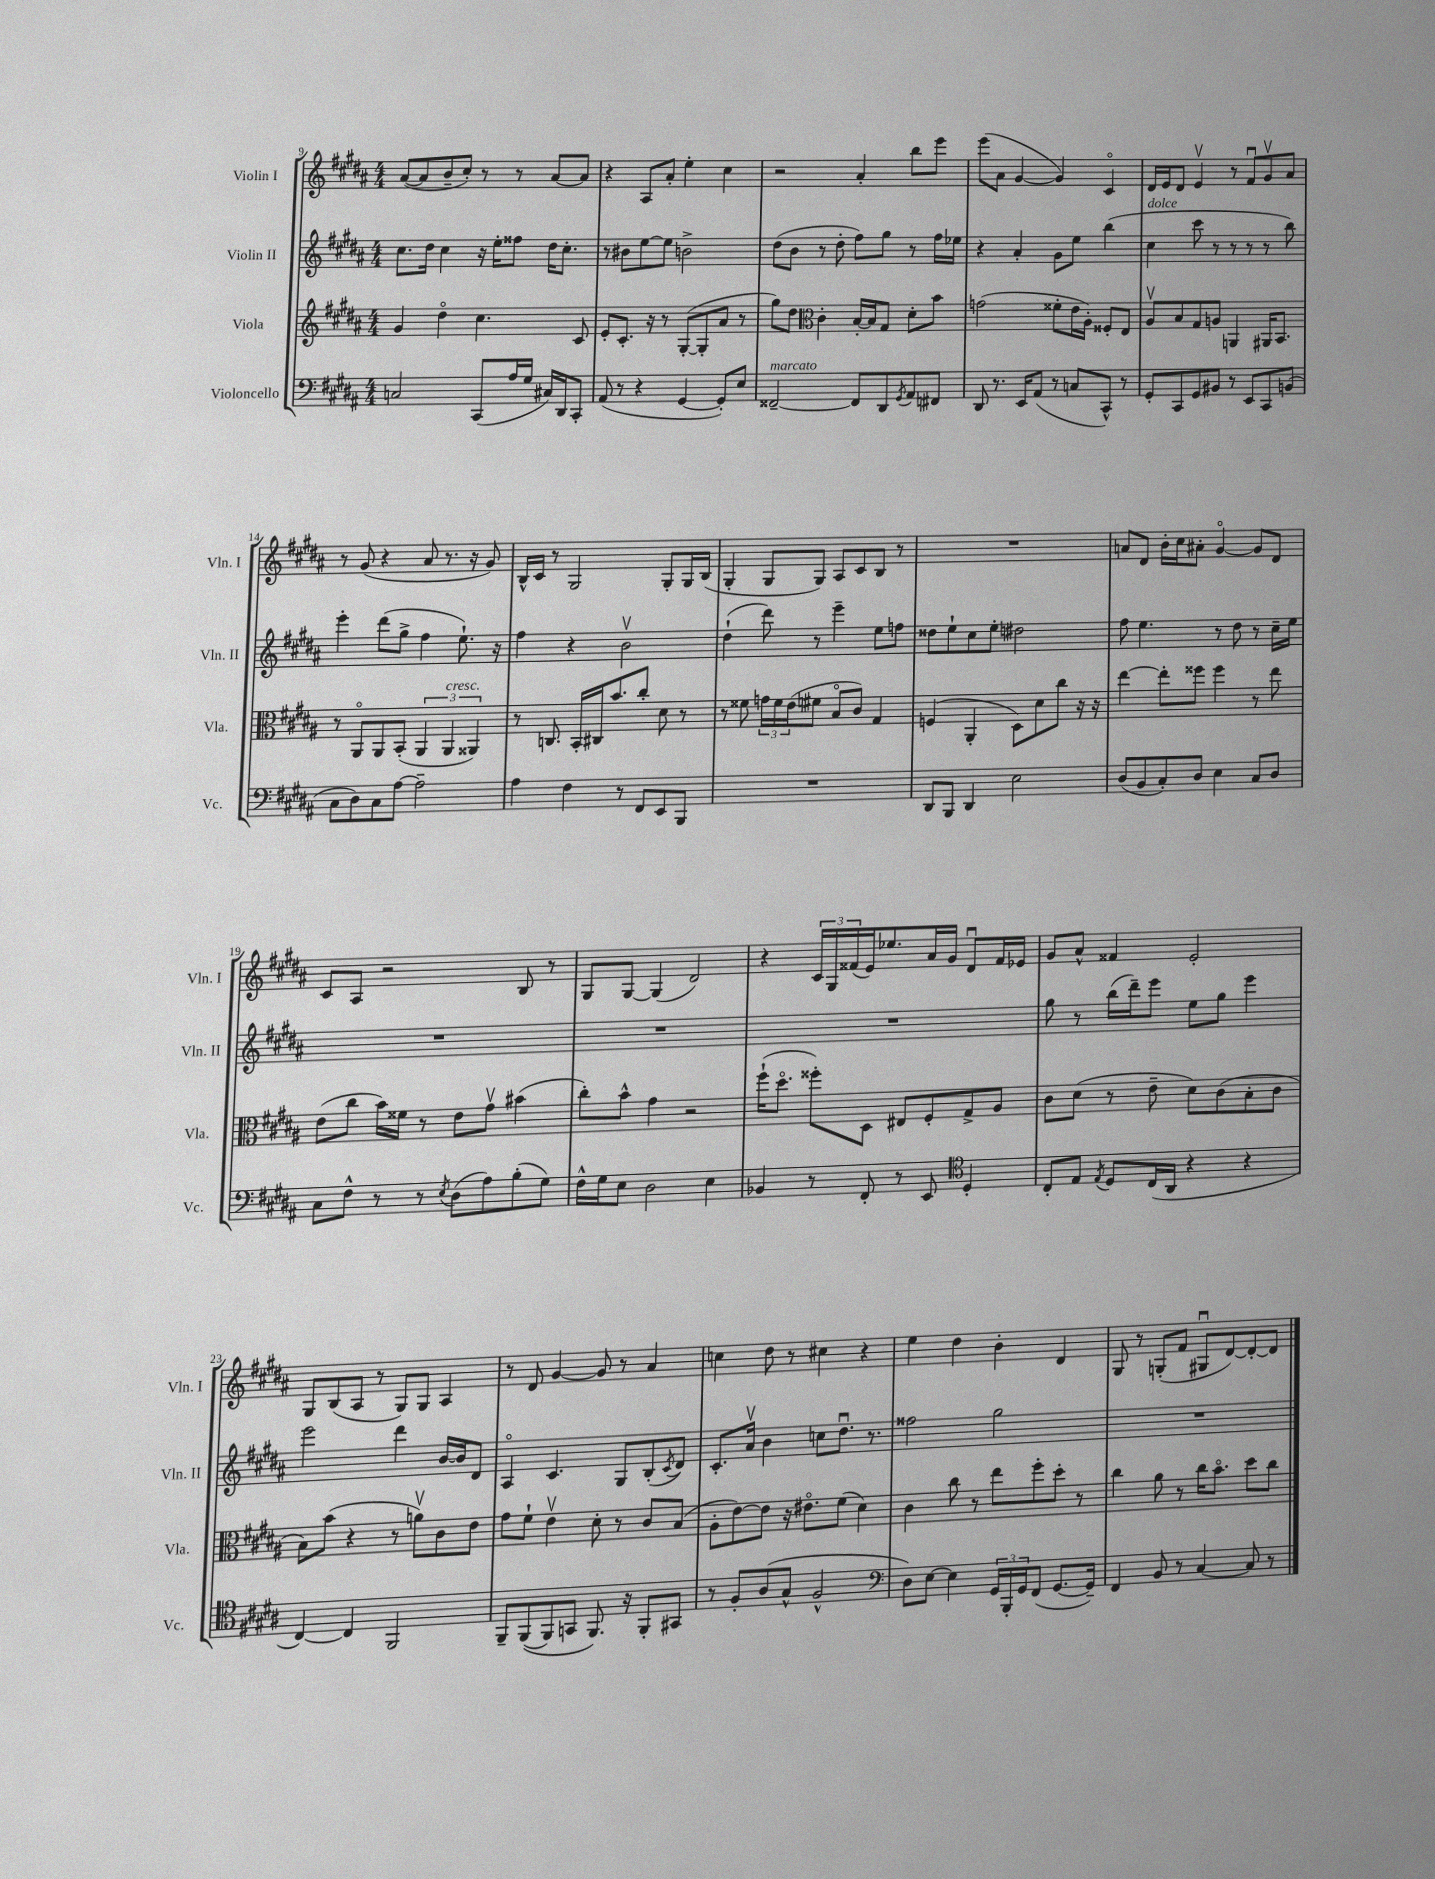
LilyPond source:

<<
\new StaffGroup <<
\new Staff = "s0" \with { instrumentName = "Violin I" shortInstrumentName = "Vln. I" } {
    \clef treble \key b \major \numericTimeSignature \time 4/4
    ais'8~( ais'8 b'8-- cis''8-.) r8 r8 ais'8~ ais'8 |
    r4 ais8 ais'8-. e''4-. cis''4 |
    r2 ais'4-. b''8 e'''8 |
    e'''8( ais'8 gis'4~ gis'4) cis'4\flageolet |
    dis'16 e'16 dis'8 e'4\upbow r8 fis'8\downbow gis'8\upbow ais'8 |
    r8 gis'8( r4 ais'8 r8. r16 gis'8) |
    b16-^ cis'16 r8 gis2 gis8-. gis16 b16( |
    gis4-. gis8 gis8) ais8 cis'8 b8 r8 |
    R1 |
    a'8 dis'8 b'16-. cis''16 ais'8-. gis'4~\flageolet gis'8 dis'8 |
    cis'8 ais8 r2 b8 r8 |
    gis8 gis8~ gis4( dis'2) |
    r4 \tuplet 3/2 { cis'16 gis16 fisis'16( } e'16) ees''8. ais'16 gis'16 dis'8\downbow fisis'16 ees'16 |
    gis'8 ais'8-^ fisis'4 e'2-. |
    gis8 b8( ais8 r8 gis8) gis8 ais4 |
    r8 dis'8 gis'4~ gis'8 r8 ais'4 |
    c''4 dis''8 r8 cis''4 r4 |
    e''4 dis''4 b'4-. dis'4 |
    gis8 r8 g8-.( fis'8 gis8\downbow dis'8~) dis'8~-. dis'8 \bar "|." |
}
\new Staff = "s1" \with { instrumentName = "Violin II" shortInstrumentName = "Vln. II" } {
    \clef treble \key b \major \numericTimeSignature \time 4/4
    cis''8. dis''16 cis''4 r16 e''16-. fisis''8 dis''16 cis''8.-. |
    r8 bis'8 e''8~ e''8 b'2-> |
    dis''8( b'8 r8 dis''8-. fis''8) gis''8 r8 fis''16 ees''16 |
    r4 ais'4-. gis'8 e''8 b''4( |
    cis''4^\markup { \italic "dolce" } cis'''8 r8 r8 r8 r8 b''8) |
    e'''4-. dis'''8( gis''8-> fis''4 e''8.-!) r16 |
    fis''4 r4 b'2\upbow |
    dis''4-!( dis'''8) r8 e'''4-- e''8 f''8 |
    disis''8 e''8-! cis''8 e''8-. dis''2 |
    fis''8 e''4. r8 dis''8 r8 cis''16-- e''16 |
    R1 |
    R1 |
    R1 |
    gis''8 r8 b''16( dis'''16--) e'''8 e''8 gis''8 e'''4 |
    e'''2 dis'''4 b'16~ b'16 dis'8 |
    ais4\flageolet cis'4. gis8 b8-.( \acciaccatura { cis'8 } dis'8) |
    cis'8.-. ais'16\upbow b'4 c''8 dis''8.\downbow r8. |
    fisis''2 gis''2 |
    R1 \bar "|." |
}
\new Staff = "s2" \with { instrumentName = "Viola" shortInstrumentName = "Vla." } {
    \clef treble \key b \major \numericTimeSignature \time 4/4
    gis'4 dis''4\flageolet cis''4. cis'8 |
    e'8-. cis'8.-. r16 r8 gis8~-.( gis8-. ais'8 r8 |
    gis''8) dis''8 \clef alto cis'4-. b16~-. b16 gis8 dis'8-. b'8 |
    g'2( fisis'8-. e'16 ais16-.) fisis8-. e8 |
    ais8\upbow b8 gis8 a8 a,4 ais,16 b,8. |
    r8 ais,8\flageolet ais,8 b,8-.( \tuplet 3/2 { ais,4 ais,4^\markup { \italic "cresc." } aisis,4) } |
    r8 c8. b,16-. cis16 b'8. cis''8-. dis'8 r8 |
    r8 fisis'8 \tuplet 3/2 { g'16 fisis'16 e'16( } fis'8 b8\flageolet cis'8) gis4 |
    f4( ais,4-. dis8) dis'8 cis''8 r16 r16 |
    e''4~ e''8-. fisis''8 fisis''4 r8 e''8 |
    e'8( cis''8 b'16) fisis'16 r8 e'8 gis'8\upbow bis'4( |
    cis''8-.) b'8-^ gis'4 r2 |
    fis''16-!( dis''8.\flageolet fisis''8-.) dis8 eis8 fis8-. gis8-> ais8 |
    cis'8 dis'8( r8 e'8-- dis'8) cis'8( b8-. cis'8 |
    b8) b'8( r4 r8 a'8\upbow) cis'8 e'8 |
    gis'8 fis'8-! e'4\upbow dis'8-. r8 cis'8 b8( |
    ais8-. e'8~) e'8 r16 eis'8.\flageolet fis'8( dis'4) |
    cis'4 cis''8 r8 e''8 fis''8-. dis''8-. r8 |
    cis''4 ais'8 r8 cis''16 b'8.\flageolet dis''8 cis''8 \bar "|." |
}
\new Staff = "s3" \with { instrumentName = "Violoncello" shortInstrumentName = "Vc." } {
    \clef bass \key b \major \numericTimeSignature \time 4/4
    c2 cis,8( ais16 gis16 cis16) dis,16 cis,8-. |
    ais,8( r8 r4 gis,4~ gis,8-.) e8 |
    fisis,2~--^\markup { \italic "marcato" } fisis,8 dis,8 \acciaccatura { gis,8 } ais,8 fis,8 |
    dis,8 r8. e,16 ais,8( r8 c8 cis,8-^) r8 |
    gis,8-. cis,8 gis,8 bis,8 r8 e,8 cis,8 b,8( |
    cis8 dis8) cis8 ais8~ ais2-- |
    ais4 fis4 r8 fis,8 e,8 b,,8 |
    R1 |
    dis,8 b,,8 dis,4 e2 |
    dis8( b,8 cis8-.) dis8 e4 cis8 dis8 |
    cis8 fis8-^ r8 r8 \acciaccatura { e8 } dis8( ais8) b8-.( gis8) |
    fis16-^ gis16 e8 dis2 e4 |
    bes,4 r8 fis,8-. r8 e,8 \clef tenor dis4-. |
    cis8-. e8 \acciaccatura { e8 } dis8 cis16( ais,16 r4 r4 |
    cis4~) cis4 fis,2 |
    fis,8-- fis,8(\( fis,8) g,8 fis,8.\) r16 fis,8-. gis,8 |
    r8 fis8-. ais8( gis8-^ fis2-^ |
    \clef bass dis8) e8~ e4 \tuplet 3/2 { gis,16 b,,16-. gis,16 } fis,8( gis,8.~ gis,16--) |
    fis,4 b,8 r8 cis4~ cis8 r8 \bar "|." |
}
>>
>>
\layout { \context { \Score currentBarNumber = #9 } }
